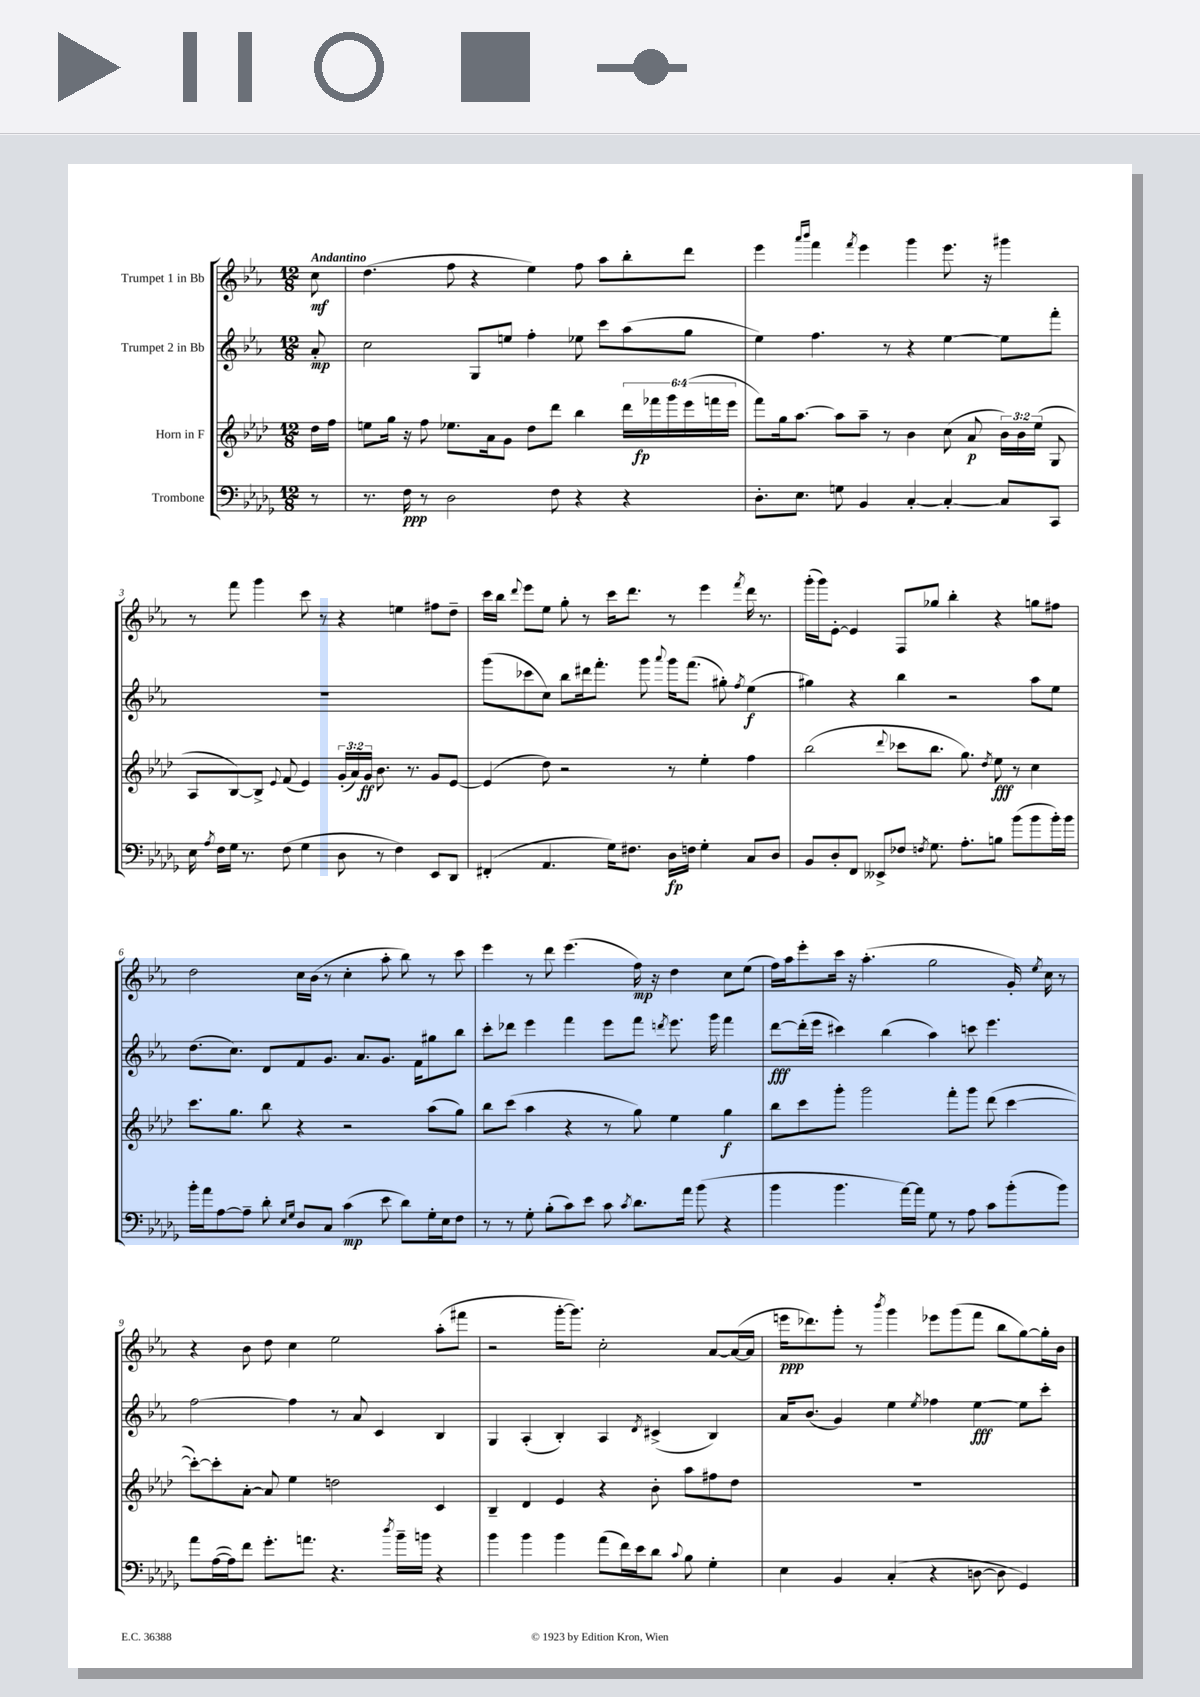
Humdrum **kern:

**kern	**dynam	**kern	**dynam	**kern	**dynam	**kern	**dynam
*part4	*part4	*part3	*part3	*part2	*part2	*part1	*part1
*staff4	*staff4	*staff3	*staff3	*staff2	*staff2	*staff1	*staff1
*I"Trombone	*	*I"Horn in F	*	*I"Trumpet 2 in Bb	*	*I"Trumpet 1 in Bb	*
*clefF4	*	*clefG2	*	*clefG2	*	*clefG2	*
*k[b-e-a-d-g-]	*	*k[b-e-a-d-]	*	*k[b-e-a-]	*	*k[b-e-a-]	*
*M12/8	*	*M12/8	*	*M12/8	*	*M12/8	*
=	=	=	=	=	=	=	=
!	!	!	!	!	!	!LO:TX:a:B:t=Andantino	!
8r	.	16dd-\LL	.	8a-'/	mp	8cc\	mf
.	.	16ff\JJ	.	.	.	.	.
=1	=1	=1	=1	=1	=1	=1	=1
8.r	.	8een\L	.	2cc\	.	(4.dd\	.
.	.	16gg\Jk	.	.	.	.	.
16F\	ppp	16r	.	.	.	.	.
8r	.	8ff\	.	.	.	.	.
2D-\	.	8.ee-X\L	.	.	.	8ff\	.
.	.	.	.	8G/L	.	4r	.
.	.	16a-\k	.	.	.	.	.
.	.	8g\J	.	8een/J	.	.	.
.	.	8dd-\L	.	4ff'\	.	4ee-\)	.
8F\	.	8ddd-\J	.	.	.	.	.
4r	.	4bb-\	.	8ee-X\	.	8ff\	.
.	.	.	.	8ccc\L	.	8aa-\L	.
4r	.	24ddd-\LL	.	(8aa-\	.	8bb-'\	.
.	.	24fff-X\	fp	.	.	.	.
.	.	24ggg\	.	.	.	.	.
.	.	(24eee-\	.	8gg\J	.	8ddd\J	.
.	.	24fffn\	.	.	.	.	.
.	.	24eee-\JJ	.	.	.	.	.
=2	=2	=2	=2	=2	=2	=2	=2
8.D-'\L	.	8fff\L)	.	4ee-\)	.	4eee-\	.
.	.	16gg\k	.	.	.	.	.
8.E-\J	.	[8.aa-\J	.	.	.	.	.
.	.	.	.	.	.	16qqaaa-/LL	.
.	.	.	.	.	.	16qqbbb-/JJ	.
.	.	.	.	4.ff\	.	4fff\	.
8Gn\	.	8aa-\L]	.	.	.	.	.
.	.	.	.	.	.	8qfff/	.
4BB-/	.	8aa-~\J	.	.	.	4eee-\	.
.	.	8r	.	8r	.	.	.
[4C'/	.	4b-\	.	4r	.	4ggg\	.
4C'/_	.	(8cc\	.	[4ee-\	.	8.eee-\	.
.	.	8a-/	p	.	.	.	.
.	.	.	.	.	.	16r	.
8C/L]	.	24b-\LL)	.	8ee-\L]	.	4ggg#X\	.
.	.	24b-\	.	.	.	.	.
.	.	(24ee-\JJ	.	.	.	.	.
8CC/J	.	8G/	.	8fff'\J	.	.	.
!!LO:LB:g=z
=3	=3	=3	=3	=3	=3	=3	=3
16E-\	.	8A-/L	.	1.r	.	8r	.
8qA-/	.	.	.	.	.	.	.
16F\LL	.	.	.	.	.	.	.
16G-\JJ	.	[8B-/)	.	.	.	8fff\	.
8.r	.	.	.	.	.	.	.
.	.	8B-^/J]	.	.	.	4ggg\	.
.	.	8qqe-/	.	.	.	.	.
(8F\	.	(8f/	.	.	.	.	.
4G-\	.	4e-/)	.	.	.	8ccc\	.
.	.	.	.	.	.	8r	.
8D-\	.	(24g'/LL	.	.	.	4r	.
.	.	24a-/)	.	.	.	.	.
.	.	24g/JJ	ff	.	.	.	.
8r	.	8.b-\	.	.	.	.	.
4F\)	.	.	.	.	.	4een\	.
.	.	8.r	.	.	.	.	.
8EE-/L	.	8g/L	.	.	.	8ff#X\L	.
8DD-/J	.	[8e-/J	.	.	.	8dd~\J	.
=4	=4	=4	=4	=4	=4	=4	=4
(4FF#X'/	.	(4e-/]	.	(8ggg\L	.	16ccc\LL	.
.	.	.	.	.	.	16bb-\JJ	.
.	.	.	.	.	.	8qqddd/	.
.	.	.	.	8ccc-X\	.	8eee-\L	.
4.AA-/	.	8dd-\)	.	8cc\J)	.	8ee-\J	.
.	.	2r	.	8bb-\L	.	8gg'\	.
.	.	.	.	16ddd#X\k	.	8r	.
.	.	.	.	8.fff'\J	.	.	.
16G-\KL)	.	.	.	.	.	16ccc\KL	.
8.F#X\J	.	.	.	.	.	8.ddd\J	.
.	.	.	.	8ggg\	.	.	.
.	.	.	.	8qqaaa-/	.	.	.
16D-\LL	fp	8r	.	16ggg\KL	.	8r	.
16Fn\JJ	.	.	.	(8.fff\J	.	.	.
4G-'\	.	4ee-'\	.	.	.	4eee-\	.
.	.	.	.	8gg#X'\)	.	.	.
.	.	.	.	8qff/	.	8qfff/	.
8C/L	.	4ff\	.	(4ee-\	f	16ddd\	.
.	.	.	.	.	.	8.r	.
8D-/J	.	.	.	.	.	.	.
=5	=5	=5	=5	=5	=5	=5	=5
8BB-/L	.	(2bb-\	.	4gg#X\)	.	(16ggg'\LL	.
.	.	.	.	.	.	16ggg\J)	.
8D-'/	.	.	.	.	.	[8e-'\J	.
8FF/J	.	.	.	4r	.	4e-/]	.
8EE--X^/L	.	.	.	.	.	.	.
.	.	8qqddd-/	.	.	.	.	.
8F-X/J	.	8ccc-X\L	.	4bb-\	.	8F/L	.
8qFn/	.	.	.	.	.	.	.
8.G-\	.	8.bb-\J	.	.	.	8gg-X/J	.
.	.	.	.	2r	.	4bb-'\	.
8.A-'\L	.	8.gg\)	.	.	.	.	.
.	.	8qdd-/	.	.	.	.	.
8Bn\J	.	8ee-\	fff	.	.	4r	.
(8b-\L	.	8r	.	.	.	.	.
8b-\	.	4cc\	.	8aa-\L	.	8ggn\L	.
16b-'\L)	.	.	.	8ee-\J	.	8ff#X\J	.
16b-\JJ	.	.	.	.	.	.	.
!!LO:LB:g=z
=6	=6	=6	=6	=6	=6	=6	=6
16b-'\LL	.	8.ccc\L	.	(8.dd\L	.	2dd\	.
16a-\J	.	.	.	.	.	.	.
[8A-\	.	.	.	.	.	.	.
.	.	8.gg\J	.	8.cc\J)	.	.	.
8A-~\J]	.	.	.	.	.	.	.
8d-'\	.	8bb-\	.	8d/L	.	.	.
16qqE-/LL	.	.	.	.	.	.	.
16qqG-/JJ	.	.	.	.	.	.	.
8D-/L	.	4r	.	8f/	.	16cc\LL	.
.	.	.	.	.	.	(16b-\JJ	.
8C/J	.	.	.	8.g/J	.	8r	.
(4c\	mp	2r	.	.	.	4cc'\	.
.	.	.	.	8.a-/L	.	.	.
8e-\	.	.	.	8.g/J	.	8aa-'\	.
8d-\L)	.	.	.	.	.	8bb-\)	.
.	.	.	.	16f\KL	.	.	.
16G-'\L	.	(8aa-\L	.	8gg#X\	.	8r	.
16E-\J	.	.	.	.	.	.	.
8F\J	.	8gg\J)	.	8bb-\J	.	8ccc\	.
=7	=7	=7	=7	=7	=7	=7	=7
8r	.	8bb-\L	.	8ccc'\L	.	4eee-\	.
8r	.	(8ccc\J	.	8ddd-X\J	.	.	.
8G-'\	.	4aa-\	.	4eee-\	.	8r	.
(8B-'\L	.	.	.	.	.	8ddd\	.
8c\)	.	4r	.	4fff\	.	(4.eee-\	.
8e-\J	.	.	.	.	.	.	.
8c\	.	8r	.	8eee-\L	.	.	.
8qc/	.	.	.	.	.	.	.
8.d-\L	.	8gg\)	.	8fff\J	.	16ff\)	mp
.	.	.	.	.	.	16r	.
.	.	.	.	8qdddn/	.	.	.
.	.	4ee-\	.	8.eee-\	.	4dd\	.
16a-\Jk	.	.	.	.	.	.	.
(8b-\	.	.	.	.	.	.	.
.	.	.	.	16ggg\	.	.	.
4r	.	4gg\	f	4fff\	.	8cc\L	.
.	.	.	.	.	.	(8ee-\J	.
=8	=8	=8	=8	=8	=8	=8	=8
4b-\	.	8bb-\L	.	[8ddd\L	fff	16ff\LL)	.
.	.	.	.	.	.	16aa-\J	.
.	.	8ccc\	.	(16ddd'\L]	.	8eee-'\	.
.	.	.	.	16eee-\JJ	.	.	.
4.b-\	.	8ggg'\J	.	4ccc#X\)	.	16ccc\Jk	.
.	.	.	.	.	.	16r	.
.	.	2ggg\	.	.	.	(4.aa-'\	.
.	.	.	.	(4bb-\	.	.	.
[16a-\LL)	.	.	.	.	.	.	.
16a-\JJ]	.	.	.	.	.	.	.
8G-\	.	.	.	4aa-\)	.	2gg\	.
8r	.	8fff'\L	.	.	.	.	.
8A-\	.	8ggg\J	.	8cccn\	.	.	.
8c\L	.	(8ddd-\	.	4.eee-\	.	.	.
(8b-'\	.	[4ccc\	.	.	.	16g'/)	.
.	.	.	.	.	.	8qee-/	.
.	.	.	.	.	.	16cc\	.
8b-\J)	.	.	.	.	.	8r	.
!!LO:LB:g=z
=9	=9	=9	=9	=9	=9	=9	=9
8a-\L	.	8ccc'\L_)	.	[2ff\	.	4r	.
([16A-\L	.	8ccc'\]	.	.	.	.	.
16A-\J])	.	.	.	.	.	.	.
8f\J	.	[8a-'\J	.	.	.	8b-\	.
8.g-'\L	.	8a-/]	.	.	.	8dd\	.
.	.	4ee-\	.	4ff\]	.	4cc\	.
8.an\J	.	.	.	.	.	.	.
4.r	.	2ddn\	.	8r	.	2ee-\	.
.	.	.	.	8a-/	.	.	.
.	.	.	.	4c/	.	.	.
8qdd-/	.	.	.	.	.	.	.
16b-~\LL	.	.	.	.	.	.	.
16bn\JJ	.	.	.	.	.	.	.
4r	.	4c/	.	4B-/	.	(8aa-'\L	.
.	.	.	.	.	.	8fff#X\J	.
=10	=10	=10	=10	=10	=10	=10	=10
4b-\	.	4B-~/	.	4G/	.	2r	.
4b-\	.	4d-/	.	(4A-'/	.	.	.
4b-\	.	4e-/	.	4B-'/)	.	[16ggg'\KL	.
.	.	.	.	.	.	8.ggg\J])	.
(8a-\L	.	4r	.	4A-/	.	2cc'\	.
16f\L)	.	.	.	.	.	.	.
16e-\J	.	.	.	.	.	.	.
.	.	.	.	8qd/	.	.	.
8d-\J	.	8b-'\	.	(4c#X^/	.	.	.
8qqc/	.	.	.	.	.	.	.
8B-\	.	8aa-\L	.	.	.	.	.
4G-'\	.	8ff#X\	.	4B-/)	.	[8a-/L	.
.	.	8dd-\J	.	.	.	(16a-/L_	.
.	.	.	.	.	.	16a-/JJ]	.
=11	=11	=11	=11	=11	=11	=11	=11
4E-\	.	1.r	.	16a-/KL	.	16eeen\KL	ppp
.	.	.	.	(8.b-/J	.	8.ddd-X\)	.
4BB-/	.	.	.	4g/)	.	8ggg'\J	.
.	.	.	.	.	.	8r	.
.	.	.	.	.	.	8qbbb-/	.
(4C'/	.	.	.	4ee-\	.	4ggg\	.
.	.	.	.	8qee-/	.	.	.
4r	.	.	.	4ff-X\	.	8eee-X\L	.
.	.	.	.	.	.	(8ggg\	.
[8Dn\	.	.	.	[4ee-\	fff	8fff\J	.
8D\]	.	.	.	.	.	8bb-\L	.
4GG-/)	.	.	.	8ee-\L]	.	[8gg\)	.
.	.	.	.	8ccc'\J	.	16gg'\L]	.
.	.	.	.	.	.	16b-\JJ	.
==	==	==	==	==	==	==	==
*-	*-	*-	*-	*-	*-	*-	*-
